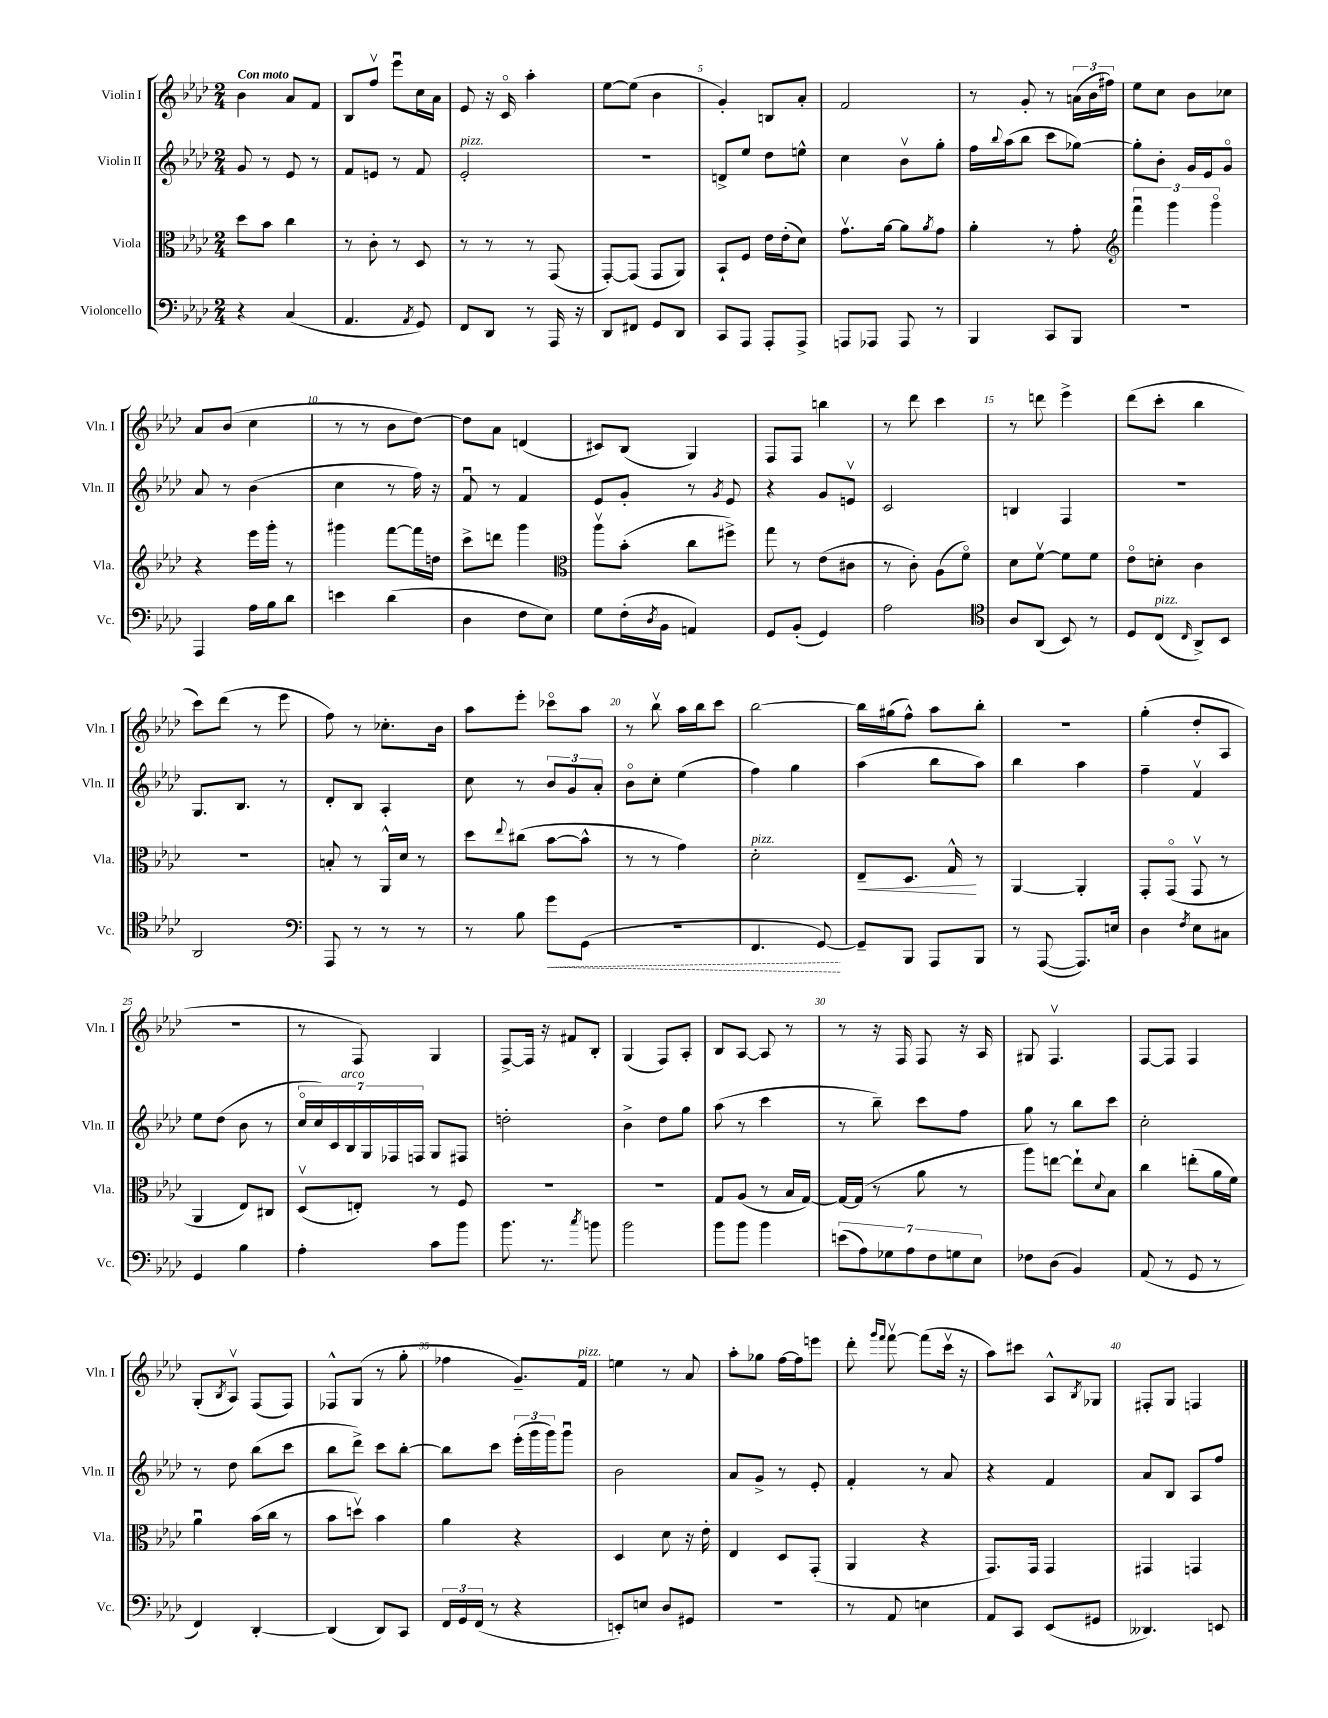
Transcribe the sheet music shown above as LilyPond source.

<<
\new StaffGroup <<
\new Staff = "s0" \with { instrumentName = "Violin I" shortInstrumentName = "Vln. I" } {
    \clef treble \key aes \major \numericTimeSignature \time 2/4 \tempo "Con moto"
    bes'4 aes'8 f'8 |
    bes8 f''8\upbow ees'''8\downbow c''16 aes'16 |
    ees'8 r16 c'16\flageolet aes''4-. |
    ees''8~ ees''8( bes'4 |
    g'4-.) b8 aes'8-. |
    f'2 |
    r8 g'8-. r8 \tuplet 3/2 { a'16( bes'16 fis''16) } |
    ees''8 c''8 bes'8 ces''8 |
    aes'8 bes'8( c''4 |
    r8 r8 bes'8 des''8~) |
    des''8 aes'8 d'4( |
    cis'8) bes8( g4) |
    f8 f8 b''4 |
    r8 des'''8 c'''4 |
    r8 d'''8 ees'''4-> |
    des'''8( c'''8-. bes''4 |
    c'''8) des'''8( r8 ees'''8 |
    f''8) r8 ces''8.-. bes'16 |
    aes''8 ees'''8-. ces'''8\flageolet aes''8 |
    r8 bes''8\upbow aes''16 bes''16 c'''8 |
    bes''2~ |
    bes''16 gis''16( f''8-^) aes''8 bes''8-. |
    r2 |
    g''4-.( des''8-. aes8 |
    R2 |
    r8 f8) g4 |
    f8~-> f16 r16 fis'8 bes8-. |
    g4( f8) aes8-. |
    bes8 aes8~ aes8 r8 |
    r8 r16 f16 f8 r16 aes16 |
    gis8 f4.\upbow |
    f8~ f8 f4 |
    g8-.( \acciaccatura { bes8 } aes8\upbow) f8( f8) |
    fes8-^ g8( r8 g''8-. |
    fes''4 g'8.--) f'16^\markup { \italic "pizz." } |
    e''4 r8 aes'8 |
    aes''8-. ges''8 f''16~ f''16 e'''8 |
    des'''8-. \grace { g'''16 f'''16 } f'''8~\upbow f'''8( c'''16\upbow r16 |
    aes''8) cis'''8 aes8-^ \acciaccatura { bes8 } ges8 |
    fis8-. g8 f4 \bar "|." |
}
\new Staff = "s1" \with { instrumentName = "Violin II" shortInstrumentName = "Vln. II" } {
    \clef treble \key aes \major \numericTimeSignature \time 2/4
    g'8 r8 ees'8 r8 |
    f'8 e'8 r8 f'8 |
    ees'2-.^\markup { \italic "pizz." } |
    R2 |
    d'8-> ees''8 des''8 e''8-^ |
    c''4 bes'8\upbow g''8-. |
    f''16 \appoggiatura { bes''8 } aes''16( bes''8 c'''8 ges''8~) |
    ges''8-. bes'8-. g'16 ees'16 g'8\flageolet |
    aes'8 r8 bes'4( |
    c''4 r8 f''16) r16 |
    f'8\downbow r8 f'4 |
    ees'8 g'8-. r8 \acciaccatura { g'8 } ees'8 |
    r4 g'8 e'8\upbow |
    c'2 |
    b4 f4 |
    R2 |
    g8. bes8. r8 |
    des'8-. bes8 aes4-. |
    c''8 r8 \tuplet 3/2 { bes'8 g'8 aes'8-. } |
    bes'8\flageolet c''8-. ees''4( |
    f''4) g''4 |
    aes''4( bes''8 aes''8) |
    bes''4 aes''4 |
    f''4-- f'4\upbow |
    ees''8 des''8( bes'8 r8 |
    \tuplet 7/4 { c''16\flageolet c''16) c'16 bes16^\markup { \italic "arco" } g16 fes16 f16 } g8 fis8 |
    d''2-. |
    bes'4-> des''8 g''8 |
    aes''8( r8 c'''4 |
    r8 bes''8--) c'''8 f''8 |
    g''8 r8 bes''8 c'''8 |
    c''2-. |
    r8 des''8 bes''8( c'''8 |
    bes''8 des'''8->) c'''8 bes''8~-. |
    bes''8 c'''8 \tuplet 3/2 { ees'''16-.( g'''16 g'''16) } g'''8\downbow |
    bes'2 |
    aes'8 g'8-> r8 ees'8-. |
    f'4-. r8 aes'8 |
    r4 f'4 |
    aes'8 bes8 aes8 f''8 \bar "|." |
}
\new Staff = "s2" \with { instrumentName = "Viola" shortInstrumentName = "Vla." } {
    \clef alto \key aes \major \numericTimeSignature \time 2/4
    des''8 bes'8 c''4 |
    r8 c'8-. r8 des8 |
    r8 r8 r8 g,8( |
    g,8~-.) g,8( g,8 aes,8) |
    bes,8-! f8 ees'16 ees'16-.( des'8) |
    g'8.\upbow aes'16~ aes'8 \acciaccatura { aes'8 } g'8 |
    aes'4-. r8 g'8-. |
    \clef treble \tuplet 3/2 { f'''4\downbow g'''4 g'''4\flageolet } |
    r4 ees'''16 g'''16-. r8 |
    gis'''4 f'''8~ f'''16 d''16 |
    c'''8-> d'''8 g'''4 |
    \clef alto aes''8\upbow bes'8-.( c''8 fis''8->) |
    g''8 r8 ees'8( cis'8 |
    r8 c'8-.) aes8( f'8\flageolet) |
    des'8 f'8~\upbow f'8 f'8 |
    ees'8\flageolet d'8-. c'4 |
    r2 |
    b8-. r8 aes,16-^ des'16 r8 |
    des''8 \appoggiatura { ees''8 } cis''8( bes'8~ bes'8-^ |
    r8 r8 g'4) |
    des'2-.^\markup { \italic "pizz." } |
    ees8--\< des8. g16-^\! r8 |
    aes,4~ aes,4-. |
    g,8-. g,8\flageolet( g,8\upbow r8 |
    aes,4 ees8) cis8 |
    des8\upbow( e8-.) r8 f8 |
    R2 |
    R2 |
    g8 aes8( r8 bes16 g16~) |
    g16~ g16( r8 aes'8 r8 |
    aes''8) e''8~ e''8-! \appoggiatura { des'8 } bes8 |
    c''4 e''8-.( aes'16 f'16) |
    aes'4\downbow bes'16( c''16 r8 |
    bes'8 d''8\upbow) bes'4 |
    aes'4 r4 |
    des4 des'8 r16 ees'16-. |
    ees4 des8 g,8-.( |
    aes,4 r4 |
    g,8.) g,16 g,4 |
    gis,4 g,4 \bar "|." |
}
\new Staff = "s3" \with { instrumentName = "Violoncello" shortInstrumentName = "Vc." } {
    \clef bass \key aes \major \numericTimeSignature \time 2/4
    r4 c4( |
    aes,4. \acciaccatura { aes,8 } g,8) |
    f,8 des,8 r8 aes,,16 r16 |
    des,8 fis,8 g,8 des,8 |
    c,8 aes,,8 aes,,8-. aes,,8-> |
    a,,8 aes,,8 aes,,8 r8 |
    bes,,4 c,8 bes,,8 |
    R2 |
    aes,,4 aes16 bes16 des'8 |
    e'4 des'4( |
    des4 f8 ees8) |
    g8 f16-.( \acciaccatura { des8 } bes,16 a,4) |
    g,8 bes,8-.( g,4) |
    aes2 |
    \clef tenor aes8 aes,8( bes,8) r8 |
    des8 c8^\markup { \italic "pizz." }( \grace { c16 } aes,8->) bes,8 |
    aes,2 |
    \clef bass aes,,8 r8 r8 r8 |
    r8 bes8 \once \override Hairpin.style = #'dashed-line g'8\< g,8( |
    r2 |
    f,4. g,8~\!) |
    g,8-- bes,,8 aes,,8 bes,,8 |
    r8 aes,,8~( aes,,8.) e16 |
    des4 \acciaccatura { f8 } ees8 cis8 |
    g,4 bes4 |
    aes4-. c'8 bes'8 |
    bes'8. r8. \acciaccatura { c''8 } b'8 |
    bes'2 |
    bes'8 bes'8 bes'4 |
    \tuplet 7/4 { e'8( aes8) ges8 aes8 f8 g8 ees8 } |
    fes8 des8( bes,4) |
    aes,8( r8 g,8 r8 |
    f,4) des,4~-. |
    des,4( des,8) c,8 |
    \tuplet 3/2 { f,16 g,16 f,16( } r8 r4 |
    e,8-.) e8 des8 gis,8 |
    r2 |
    r8 aes,8 e4 |
    aes,8 c,8 ees,8( gis,8 |
    deses,4.) e,8 \bar "|." |
}
>>
>>
\layout { \context { \Score \override BarNumber.break-visibility = ##(#f #t #t) barNumberVisibility = #(every-nth-bar-number-visible 5) } }
